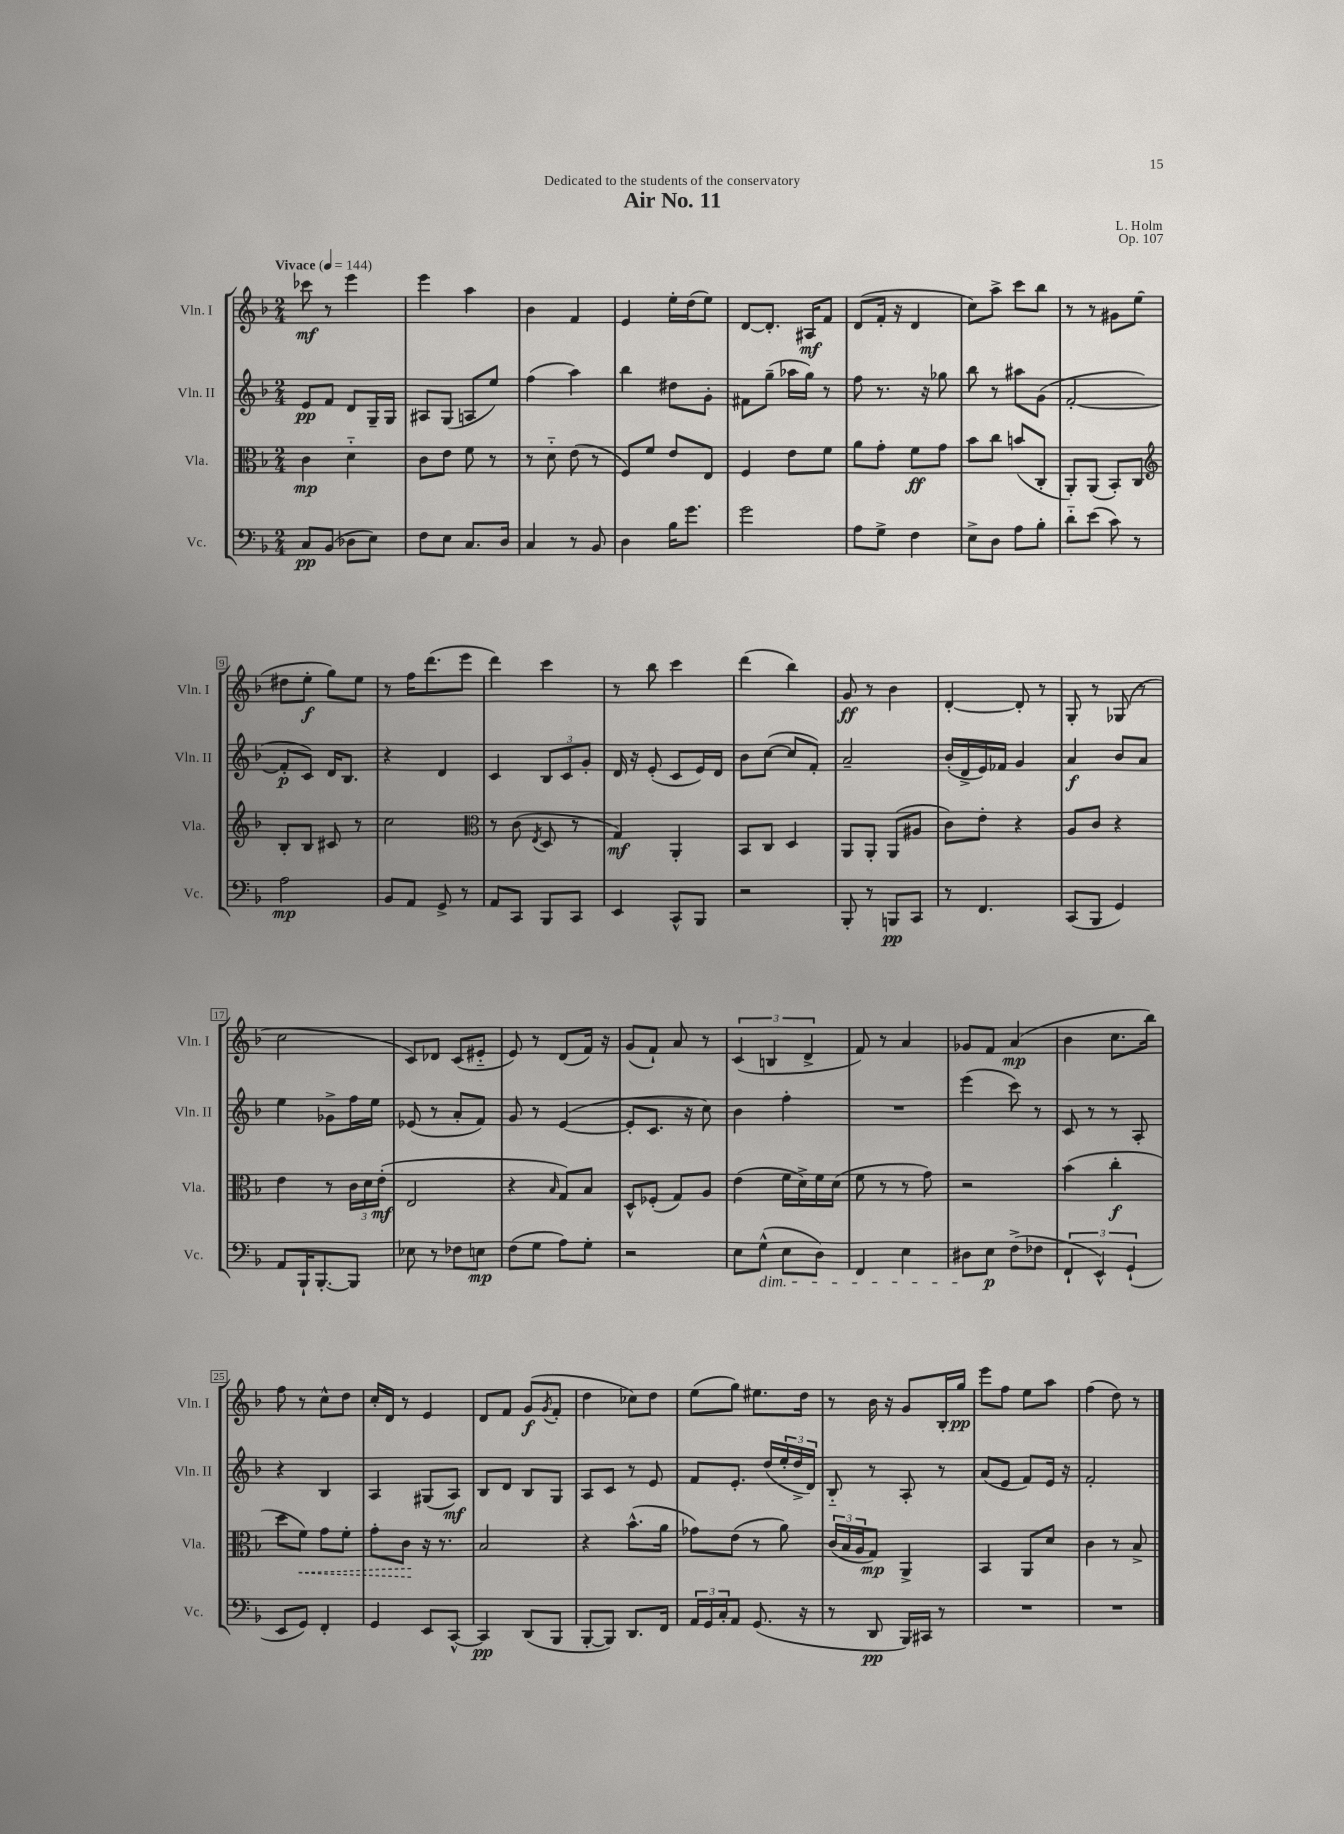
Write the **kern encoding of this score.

**kern	**kern	**kern	**kern
*staff4	*staff3	*staff2	*staff1
*clefF4	*clefC3	*clefG2	*clefG2
*k[b-]	*k[b-]	*k[b-]	*k[b-]
*M2/4	*M2/4	*M2/4	*M2/4
*MM144	*MM144	*MM144	*MM144
8C	4c	8e	8ccc-
(8BB-	.	8f	8r
8D-	4d'~	8d	4eee
8E)	.	16G~	.
.	.	16G	.
=	=	=	=
8F	8c	8A#	4eee
8E	8e	(8G	.
8.C	8f	8A	4aa
.	8r	8ee)	.
16D	.	.	.
=	=	=	=
4C	8r	(4ff	4b-
.	8d'~	.	.
8r	(8e	4aa)	4f
8BB-	8r	.	.
=	=	=	=
4D	8F)	4bb-	4e
.	8f	.	.
16B-	8e	8dd#	16ee'
8.g	.	.	(16dd
.	8E	8g'	8ee)
=	=	=	=
2g	4F	8f#	[8d
.	.	(8gg~	8.d']
.	8e	16aa-	.
.	.	16gg)	16A#
.	8f	8r	8f
=	=	=	=
8A	8a	8ff	(8d
8G^	8g'	8.r	16f'
.	.	.	16r
4F	8f	.	4d
.	.	16r	.
.	8g	8gg-	.
=	=	=	=
8E^	8b-	8bb-	8cc)
8D	8cc	8r	8aa^
8A	(8b	8aa#	8ccc
8B-'	8C'	(8g	8bb-
=	=	=	=
8d'~	8AA')	[2f'	8r
(8e	(8AA	.	8r
8c)	8BB-')	.	8g#
8r	8C	.	(8ee
=	=	=	=
*	*clefG2	*	*
2A	8B-'	8f']	8dd#
.	8B-	8c)	8ee'
.	8c#	16d	8gg)
.	.	8.B-	.
.	8r	.	8ee
=	=	=	=
8BB-	2cc	4r	8r
8AA	.	.	16ff
.	.	.	(8.ddd
8GG^	.	4d	.
8r	.	.	8eee
=	=	=	=
*	*clefC3	*	*
8AA	8r	4c	4ddd)
8CC	(8c	.	.
.	8qE	.	.
8BBB-	8D	12B-	4ccc
.	.	12c	.
8CC	8r	.	.
.	.	12g'	.
=	=	=	=
4EE	4G)	16d	8r
.	.	16r	.
.	.	(8e'	8bb-
8CC^^	4AA'	8c	4ccc
8BBB-	.	16e)	.
.	.	16d	.
=	=	=	=
2r	8BB-	8b-	(4ddd
.	8C	([8cc	.
.	4D	8cc]	4bb-)
.	.	8f')	.
=	=	=	=
8BBB-'	8AA	2a~	8g
8r	8AA'	.	8r
8BBB	(8AA	.	4b-
8CC	8A#	.	.
=	=	=	=
8r	8c)	(16b-'	[4d'
.	.	16d^	.
4.FF	8e'	16e)	.
.	.	16f-	.
.	4r	4g	8d']
.	.	.	8r
=	=	=	=
(8CC	8A	4a	8G'
8BBB-	8c	.	8r
4GG)	4r	8b-	(8G-
.	.	8a	8r
=	=	=	=
8AA	4e	4ee	2cc
16BBB-`	.	.	.
[8.BBB-'	.	.	.
.	8r	8g-^	.
8BBB-]	24c	16ff	.
.	24d	.	.
.	.	16ee	.
.	(24e'	.	.
=	=	=	=
8E-	2E	(8e-	8c)
8r	.	8r	8d-
8F-	.	8a'	(8c
8E	.	8f)	8e#'~
=	=	=	=
(8F	4r	8g	8e)
8G	.	8r	8r
.	16qqB-	.	.
8A)	8G)	([4e	(8d
8G'	8B-	.	16f)
.	.	.	16r
=	=	=	=
2r	8D^^	8e']	(8g
.	(8F-'	8.c	8f`)
.	8G)	.	8a
.	.	16r	.
.	8A	8cc)	8r
=	=	=	=
8E	(4e	4b-	(6c
(8G^^	.	.	.
.	.	.	6B
8E	16f	4ff'	.
.	16d^)	.	.
.	.	.	6d^
8D)	16f	.	.
.	(16d	.	.
=	=	=	=
4FF	8f	2r	8f)
.	8r	.	8r
4E	8r	.	4a
.	8g)	.	.
=	=	=	=
8D#	2r	(4eee	8g-
8E	.	.	8f
(8F^	.	8ccc)	(4a
8F-	.	8r	.
=	=	=	=
6FF`	(4b-	8c	4b-
.	.	8r	.
6EE^^)	.	.	.
.	4cc'	8r	8.cc
(6GG`	.	.	.
.	.	8A'	.
.	.	.	16bb-)
=	=	=	=
8EE	8dd	4r	8ff
8GG)	8f)	.	8r
4FF'	8g	4B-	8cc^^
.	8f'	.	8dd
=	=	=	=
4GG	8g'	4A	16cc'
.	.	.	16d
.	8c	.	8r
8EE	16r	(8G#	4e
.	8.r	.	.
[8CC^^	.	8A)	.
=	=	=	=
4CC]	2B-	8B-	8d
.	.	8d	8f
(8DD	.	8B-	(8g
.	.	.	8qg
8BBB-	.	8G	8f'
=	=	=	=
[8BBB-'	4r	8A	4dd
8BBB-])	.	8c	.
8.DD	(8.b-^^	8r	8cc-)
.	.	8e	8dd
16FF	16a	.	.
=	=	=	=
24AA	8g-)	8f	(8ee
24GG	.	.	.
24C'	.	.	.
8AA	(8e	8.e'	8gg)
(8.GG	8r	.	8.ee#
.	.	(16dd	.
.	8a)	24ee'	.
.	.	24dd^	.
16r	.	.	16dd
.	.	24d)	.
=	=	=	=
8r	(24c	8B-'~	8r
.	24B-	.	.
.	24A	.	.
8DD	8G)	8r	16b-
.	.	.	16r
16BBB-)	4AA^	8A'	8g
16CC#	.	.	.
8r	.	8r	16B-'
.	.	.	16gg
=	=	=	=
2r	4BB-	(8a	8eee
.	.	8e	8ff
.	8AA	8f)	8ee
.	8d	16e	8aa
.	.	16r	.
=	=	=	=
2r	4c	2f'	(4ff
.	8r	.	8dd)
.	8B-^	.	8r
==	==	==	==
*-	*-	*-	*-
